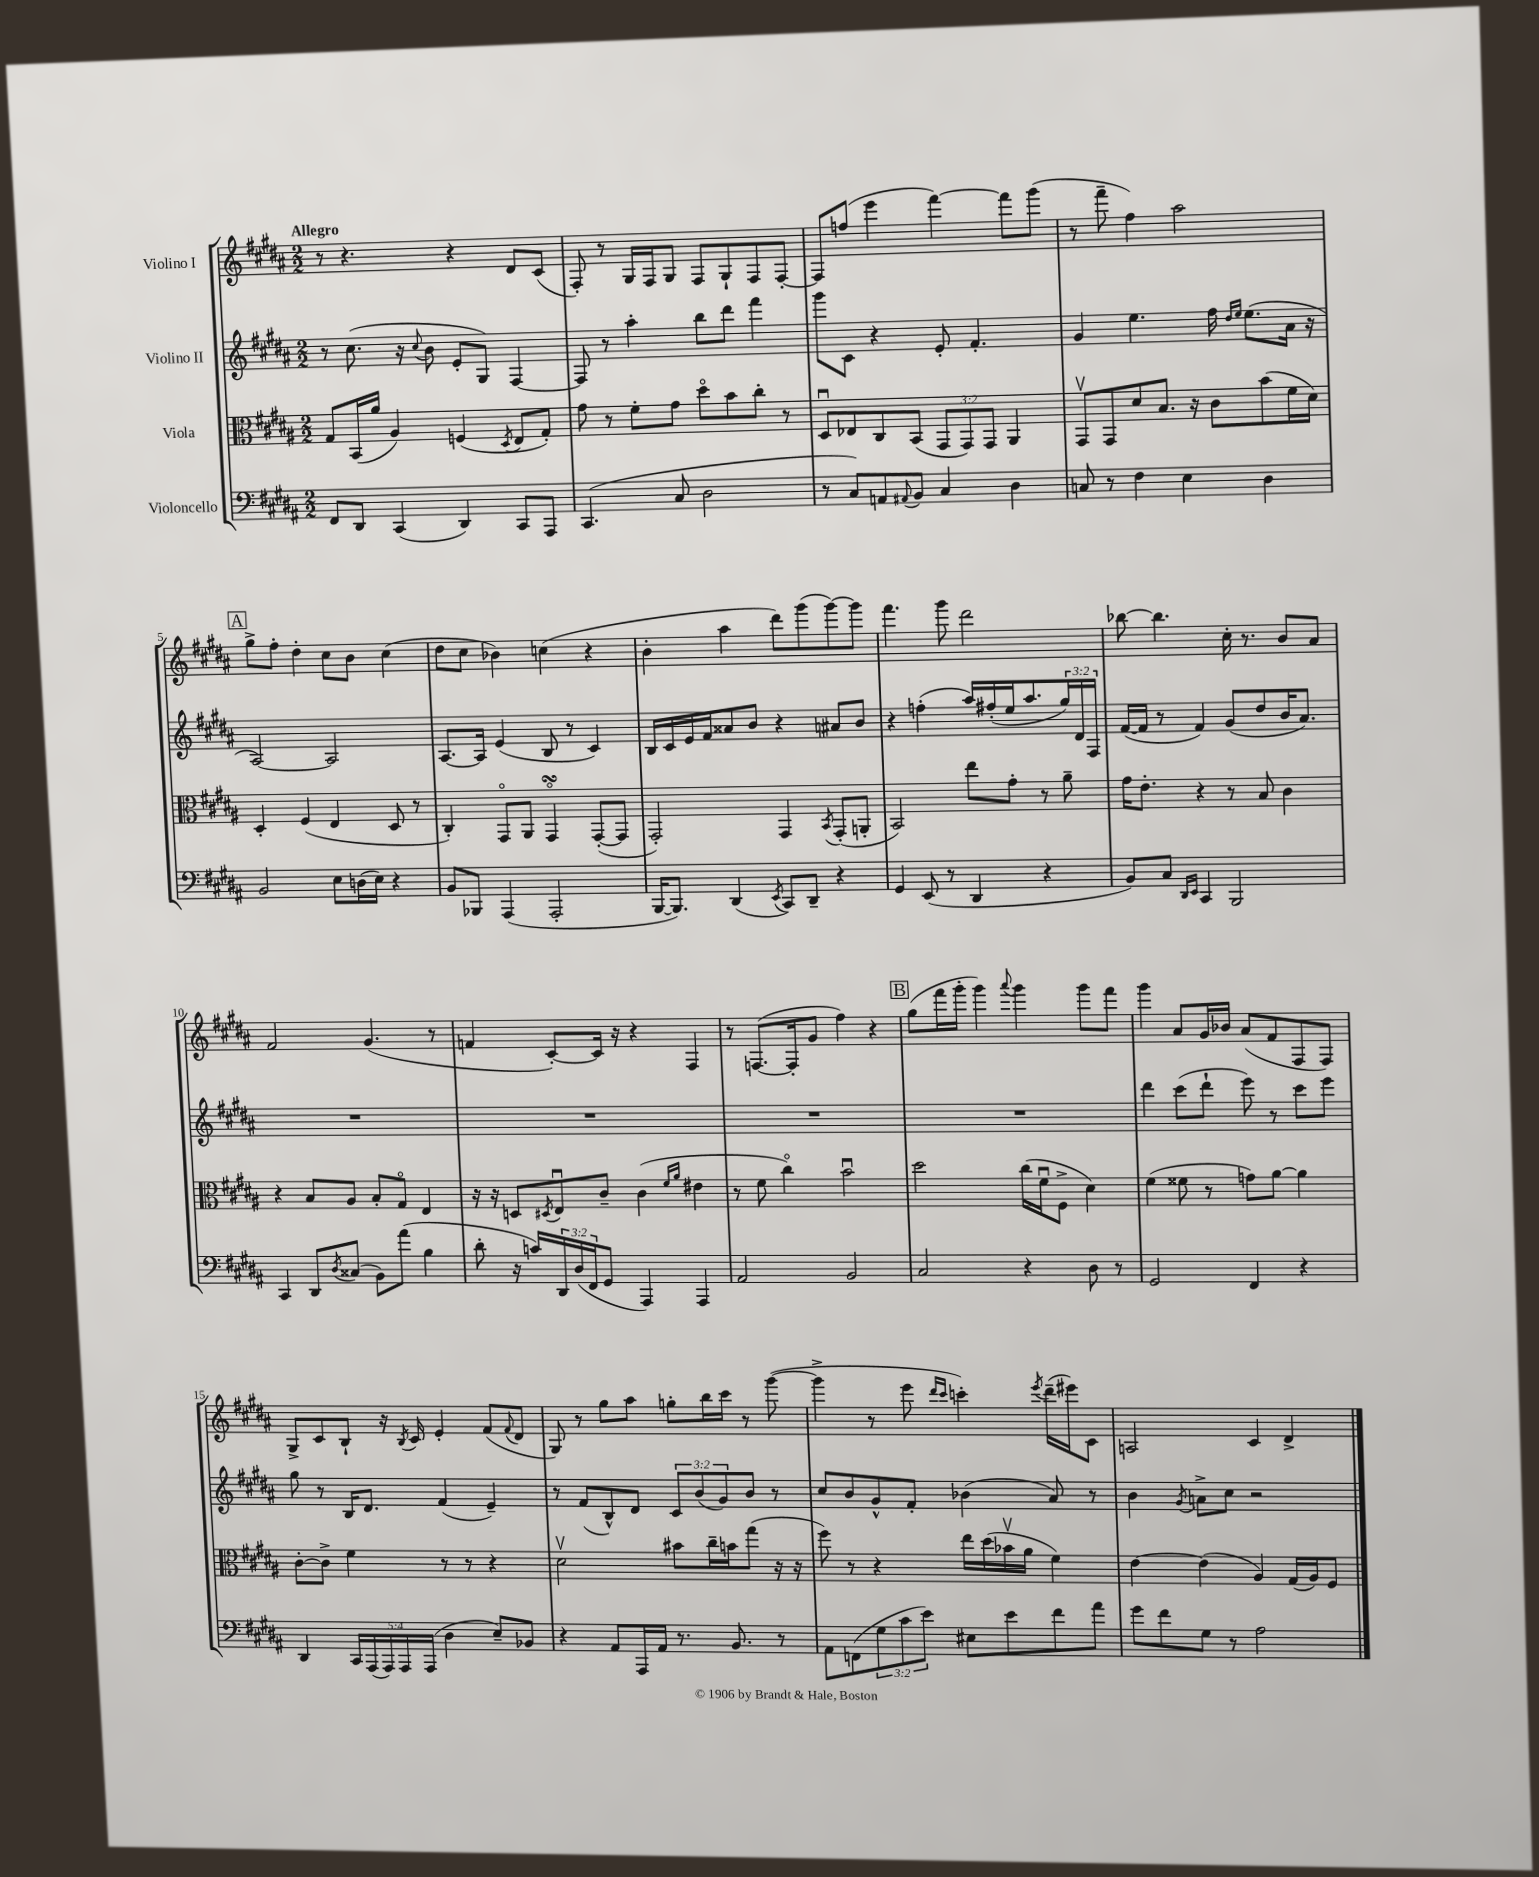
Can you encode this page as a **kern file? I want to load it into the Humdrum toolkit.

**kern	**kern	**kern	**kern
*staff4	*staff3	*staff2	*staff1
*clefF4	*clefC3	*clefG2	*clefG2
*k[f#c#g#d#a#]	*k[f#c#g#d#a#]	*k[f#c#g#d#a#]	*k[f#c#g#d#a#]
*M2/2	*M2/2	*M2/2	*M2/2
8FF#	8G#	8r	8r
8DD#	(16BB	(8.cc#	4.r
.	16a#	.	.
(4CC#	4A#)	.	.
.	.	16r	.
.	.	8qqcc#	.
.	.	8b	.
4DD#)	(4F	8e'	4r
.	.	8G#)	.
.	8qD#	.	.
8CC#	8E	[4F#	8d#
8AAA#	8G#')	.	(8c#
=	=	=	=
(4.CC#	8g#	8F#]	8F#')
.	8r	8r	8r
.	8f#'	4aa#'	16G#
.	.	.	16F#
8C#	8g#	.	8G#
2D#	8dd#o	8bb	8F#
.	8b	8ddd#	8G#`
.	8cc#'	4fff#	8F#
.	8r	.	[8F#'
=	=	=	=
8r	8D#u	8ggg#	8F#]
8C#)	8E-	8c#	(8ff
8AA	8C#	4r	4eee
8qqAA#	.	.	.
8BB	(8BB	.	.
4C#	12GG#	8e'	[4fff#)
.	12GG#)	.	.
.	.	4.f#'	.
.	12GG#	.	.
4D#	4AA#	.	8fff#]
.	.	.	(8ggg#
=	=	=	=
8C	8GG#v	4g#	8r
8r	8GG#	.	8fff#~
4F#	8d#	4.ee	4ff#)
.	8.B	.	.
4E	.	.	2aa#
.	16r	.	.
.	8c#	16ff#	.
.	.	16qqdd#	.
.	.	16qqee	.
.	.	(8.ee	.
4D#	(8b	.	.
.	16f#	16a#	.
.	16d#)	16r	.
=	=	=	=
2BB	4D#'	[2A#)	8gg#^
.	.	.	8ff#'
.	(4F#	.	4dd#'
8E	4E	2A#]	8cc#
(16D	.	.	8b
16E)	.	.	.
4r	8D#	.	(4cc#
.	8r	.	.
=	=	=	=
8BB	4C#')	[8.A#	8dd#
8BBB-	.	.	8cc#
.	.	16A#]	.
(4AAA#	8GG#o	(4e	4b-)
.	8AA#	.	.
2AAA#'	4GG#o	8B	(4cc
.	.	8r	.
.	([8GG#'	4c#)	4r
.	8GG#]	.	.
=	=	=	=
[16BBB	2GG#')	16B	4b'
8.BBB])	.	16c#	.
.	.	16e	.
.	.	16f#	.
(4DD#	.	8a##	4aa#
.	.	8b	.
8qEE	.	.	.
8CC#)	4GG#	4r	8ddd#)
8DD#~	.	.	(8ggg#
.	8qBB	.	.
4r	(8GG#'	8a#	[8ggg#)
.	8AA'	8b	8ggg#]
=	=	=	=
4GG#	2BB)	4r	4.fff#
(8EE	.	(4ff'	.
8r	.	.	8ggg#
4DD#	8ee	16aa#)	2ddd#
.	.	(16ff#'	.
.	8g#'	16ee	.
.	.	8.aa#	.
4r	8r	.	.
.	8a#~	24gg#)	.
.	.	24d#	.
.	.	24F#	.
=	=	=	=
8BB)	16g#	([16f#	[8bb-
.	8.e'	16f#]	.
8C#	.	8r	4.bb-]
16qqDD#	.	.	.
16qqEE	.	.	.
4CC#	4r	4f#)	.
2BBB	8r	(8g#	16cc#'
.	.	.	8.r
.	8B	8dd#	.
.	4c#	16b	8b
.	.	8.a#)	.
.	.	.	8a#
=	=	=	=
4CC#	4r	1r	2f#
8DD#	8B	.	.
8qD#	.	.	.
(8C##	8A#	.	.
8BB)	8B'	.	(4.g#
(8a#	8G#o	.	.
4B	4E	.	.
.	.	.	8r
=	=	=	=
8d#'	16r	1r	4f
.	16r	.	.
16r	8D	.	.
16c)	.	.	.
.	8qD#	.	.
24DD#	8Eu	.	[8c#')
(24D#	.	.	.
24FF#	.	.	.
8GG#	8c#~	.	16c#]
.	.	.	16r
4AAA#)	(4c#	.	4r
.	16qqf#	.	.
.	16qqa#	.	.
4AAA#	4e#	.	4F#
=	=	=	=
2AA#	8r	1r	8r
.	8f#	.	([8.F
.	4cc#o)	.	.
.	.	.	16F']
.	.	.	8g#
2BB	2bu	.	4ff#)
.	.	.	4r
=	=	=	=
2C#	2dd#	1r	(8gg#
.	.	.	16fff#
.	.	.	16ggg#'
.	.	.	4ggg#)
.	.	.	8qqaaa#
4r	(16cc#	.	4ggg#
.	16f#u	.	.
.	8F#^	.	.
8D#	4d#)	.	8ggg#
8r	.	.	8fff#
=	=	=	=
2GG#	(4f#	4ddd#	4ggg#
.	8f##	(8ccc#	8a#
.	8r	8ddd#`	16g#
.	.	.	16b-
4FF#	8g)	8eee)	(8a#
.	[8a#	8r	8f#
4r	4a#]	8ccc#	8F#
.	.	8eee	8F#)
=	=	=	=
4DD#	[8c#'	8gg#	8G#^
.	8c#^]	8r	8c#
20CC#	4f#	16B	8B`
(20AAA#	.	.	.
.	.	8.d#	.
20AAA#)	.	.	.
.	.	.	16r
20AAA#	.	.	.
.	.	.	8qB
.	.	.	16c#
(20AAA#	.	.	.
4D#	8r	(4f#	4e'
.	8r	.	.
8E~)	4r	4e~)	(8f#
.	.	.	8qqf#
8BB-	.	.	8d#
=	=	=	=
4r	2d#v	8r	8G#)
.	.	(8f#	8r
8AA#	.	8B^^)	8gg#
16AAA#	.	8d#	8aa#
16AA#	.	.	.
8.r	8b#	12c#	8gg'
.	.	(12b	.
.	16cc#~	.	16bb
.	.	12g#)	.
8.BB	16b	.	16ccc#
.	(8gg#	8b	8r
8r	16r	8r	([8ggg#
.	16r	.	.
=	=	=	=
8AA#	8ff#)	8cc#	4ggg#^]
(8FF	8r	8b	.
12G#	4r	8g#^^	8r
12c#	.	.	.
.	.	8f#'	8eee
12e)	.	.	.
.	.	.	16qqddd#
.	.	.	16qqccc#
8E#	16ee	(4b-	4ccc')
.	(16dd#	.	.
8e	16b-v	.	.
.	16a#	.	.
.	.	.	8qeee
8f#	4f#)	8a#)	(16ddd#~
.	.	.	16eee#)
8a#	.	8r	8c#
=	=	=	=
8g#	[4e	4b	2A
8f#	.	.	.
.	.	8qg#	.
8G#	(4e]	8a^	.
8r	.	8cc#	.
2A#	4A#)	2r	4c#
.	(16G#	.	4d#^
.	16A#)	.	.
.	8F#	.	.
==	==	==	==
*-	*-	*-	*-
